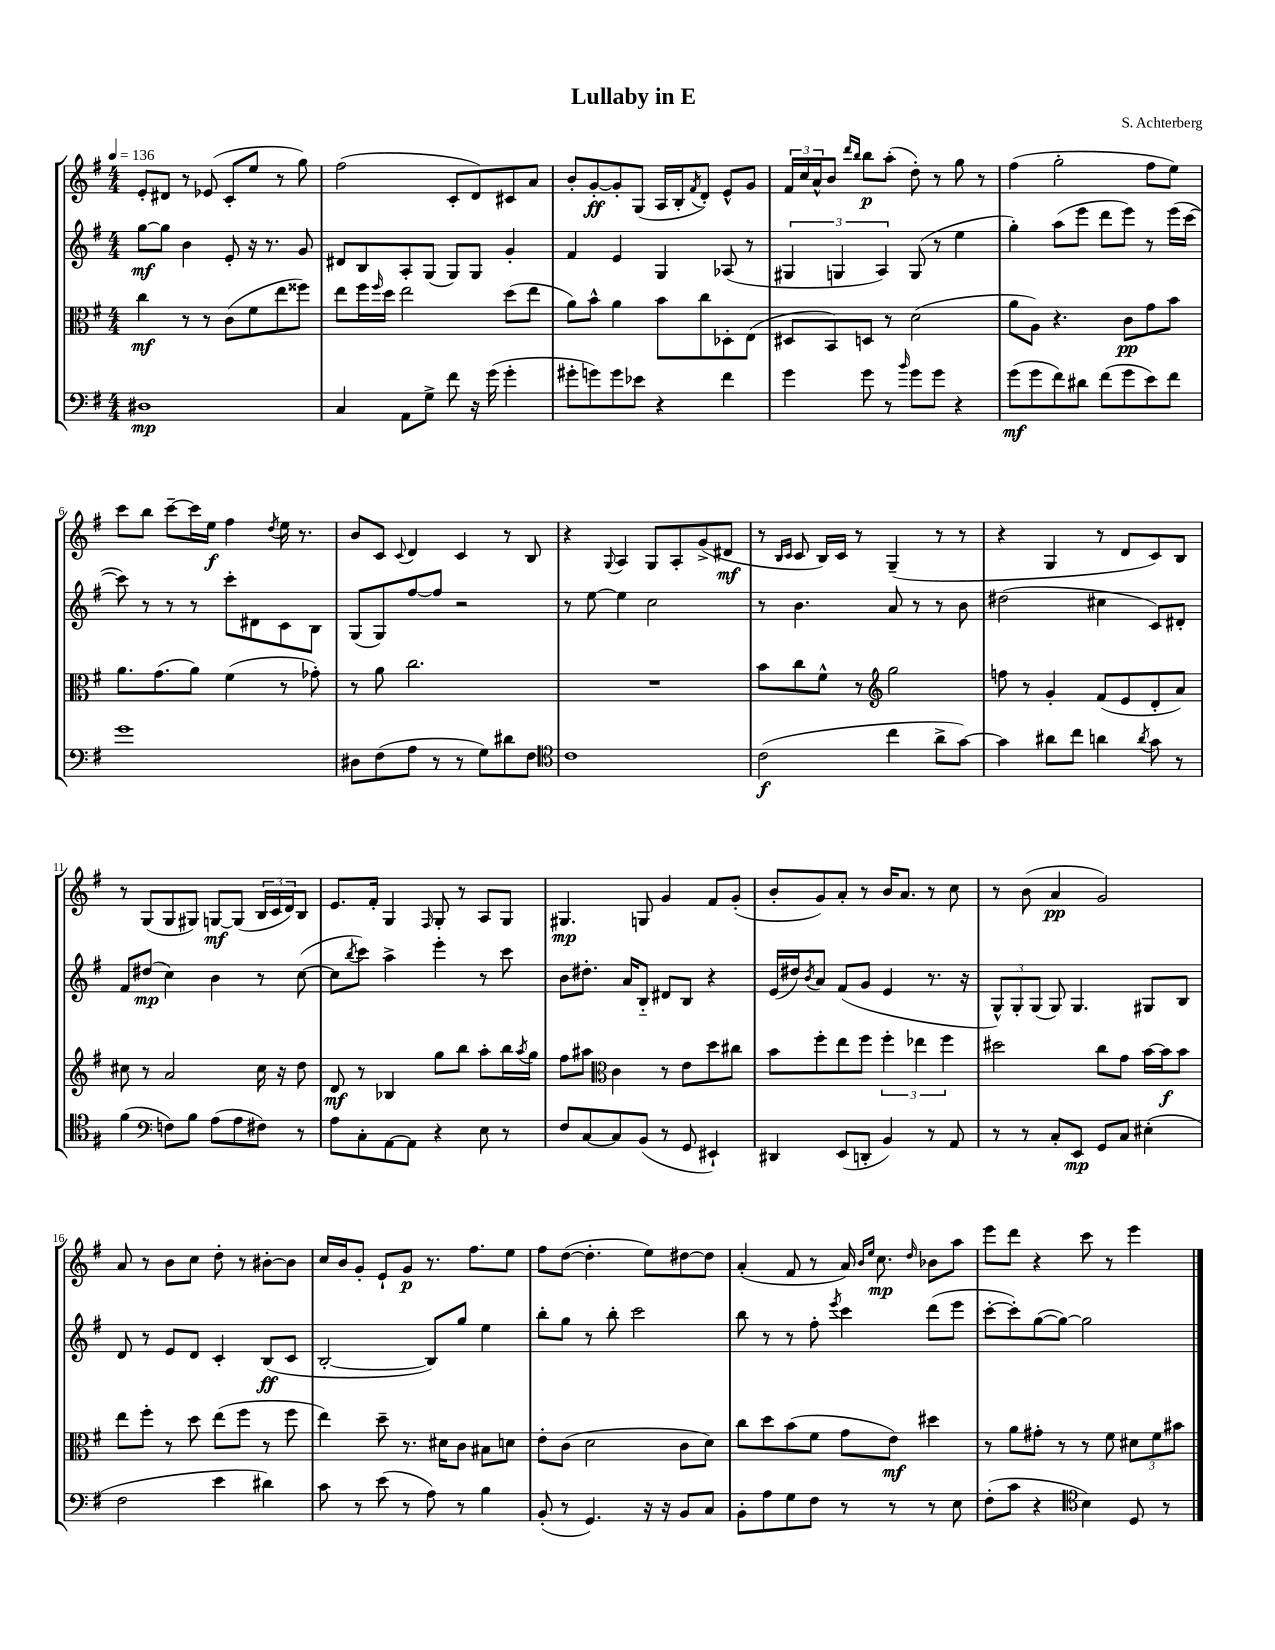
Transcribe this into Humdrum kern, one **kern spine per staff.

**kern	**kern	**kern	**kern
*staff4	*staff3	*staff2	*staff1
*clefF4	*clefC3	*clefG2	*clefG2
*k[f#]	*k[f#]	*k[f#]	*k[f#]
*M4/4	*M4/4	*M4/4	*M4/4
*MM136	*MM136	*MM136	*MM136
1D#	4cc\	[8gg\L	8e'/L
.	.	8gg\]J	8d#/J
.	8r	4b\	8r
.	8r	.	(8e-/
.	(8c\L	8e'/	8c'/L
.	8f#\	16r	8ee/J
.	.	8.r	.
.	8ee\	.	8r
.	8ff##\J)	8g/	8gg\)
=	=	=	=
4C/	8ee\L	8d#/L	(2ff#\
.	16ff#\L	8B/	.
.	16qqff#/	.	.
.	16dd\JJ	.	.
8AA\L	2ee\	8A'/	.
8G^\J	.	(8G/J	.
8f#\	.	8G/L)	8c'/L
16r	.	8G/J	8d/)
(16g\	.	.	.
4g'\	(8dd\L	4g'/	8c#/
.	8ee\J	.	8a/J
=	=	=	=
8g#'\L	8a\L)	4f#/	8b'/L
8g\)	8b^^\J	.	[8g'/
8g\	4a\	4e/	8g'/]
8e-\J	.	.	(8G/J
4r	8b\L	4G/	16A/LL
.	.	.	16B'/J
.	.	.	8qf#/
.	8cc\	.	8d'/J)
4f#\	8D-'\	(8A-/	8e^^/L
.	(8E\J	8r	8g/J
=	=	=	=
4g\	8D#/L	6G#/	24f#/LL
.	.	.	24cc/
.	.	.	24a^^/J
.	8BB/)	.	8b/J
.	.	6G/	.
.	.	.	16qqddd/LL
.	.	.	16qqbb/JJ
8g\	8D/J	.	8bb\L
.	.	6A/)	.
8r	8r	.	(8aa'\J
16qqb/	.	.	.
8g\L	(2d\	(8G/	8dd'\)
8g\J	.	8r	8r
4r	.	4ee\	8gg\
.	.	.	8r
=	=	=	=
(8g\L	8a\L	4gg'\)	(4ff#\
8g\	8A\J)	.	.
8f#\)	4.r	(8aa\L	2gg'\
8d#\J	.	8eee\J	.
(8f#\L	.	8ddd\L	.
8g\	8c\L	8eee\J)	.
8e\)	8g\	8r	8ff#\L
8f#\J	8b\J	(16eee\LL	8ee\J)
.	.	[16ccc\JJ	.
=	=	=	=
1g	8.a\L	8ccc\])	8ccc\L
.	.	8r	8bb\J
.	(8.g\	.	.
.	.	8r	[8ccc~\L
.	8a\J)	8r	16ccc\]L
.	.	.	16ee\JJ
.	(4f#\	8ccc'\L	4ff#\
.	.	8d#\	.
.	.	.	8qdd/
.	8r	8c\	16ee\
.	.	.	8.r
.	8g-'\)	8B\J	.
=	=	=	=
8D#\L	8r	(8G/L	8b/L
(8F#\	8a\	8G/)	8c/J
.	.	.	8qqc/
8A\J	2.cc\	[8ff#/	4d/
8r	.	8ff#/]J	.
8r	.	2r	4c/
8G\L)	.	.	.
8d#\	.	.	8r
8F#\J	.	.	8B/
=	=	=	=
*clefC4	*	*	*
1c	1r	8r	4r
.	.	[8ee\	.
.	.	.	8qqG/
.	.	4ee\]	4A/
.	.	2cc\	8G/L
.	.	.	8A'/
.	.	.	(8g^/
.	.	.	8d#/J
=	=	=	=
(2c\	8b\L	8r	8r
.	.	.	16qqB/LL
.	.	.	16qqc/JJ
.	8cc\	4.b\	8c/
.	8f#^^\J	.	16B/LL)
.	.	.	16c/JJ
.	8r	.	8r
*	*clefG2	*	*
4cc\	2gg\	8a/	(4G~/
.	.	8r	.
8a^\L	.	8r	8r
[8g\J)	.	8b\	8r
=	=	=	=
4g\]	8ff\	(2dd#\	4r
.	8r	.	.
8a#\L	4g'/	.	4G/
8cc\J	.	.	.
4a\	(8f#/L	4cc#\	8r
.	8e/	.	8d/L
8qa/	.	.	.
8g\	8d'/	8c/L)	8c/)
8r	8a/J)	8d#'/J	8B/J
=	=	=	=
(4f#\	8cc#\	8f#/L	8r
.	8r	(8dd#/J	(8G/L
*clefF4	*	*	*
8F\L)	2a/	4cc\)	8G/
8B\J	.	.	8G#/J)
(8A\L	.	4b\	[8G/L
8A\	.	.	(8G/]J
8F#\J)	16cc#\	8r	24B/LL
.	.	.	24c/
.	16r	.	.
.	.	.	24d/J)
8r	8dd\	([8cc\	8B/J
=	=	=	=
8A\L	8d/	8cc\]L	8.e/L
.	.	8qbb/	.
8C'\	8r	8ccc\J)	.
.	.	.	16f#'/Jk
[8AA\	4B-/	4aa^\	4G/
8AA\]J	.	.	.
.	.	.	16qqF#/
4r	8gg\L	4eee'\	8G'/
.	8bb\J	.	8r
8E\	8aa'\L	8r	8A/L
8r	16bb\L	8ccc\	8G/J
.	8qaa/	.	.
.	16gg\JJ	.	.
=	=	=	=
8F#/L	8ff#\L	8b\L	4.G#/
[8C/	8aa#\J	8.dd#'\J	.
*	*clefC3	*	*
8C/]	4c\	.	.
.	.	16a/LK	.
(8BB/J	.	8B'~/J	8G/
8r	8r	8d#/L	4g/
8GG/	8e\L	8B/J	.
4EE#`/)	8dd\	4r	8f#/L
.	8cc#\J	.	(8g'/J
=	=	=	=
4DD#/	8b\L	(16e/LL	8b'/L
.	.	16dd#/J)	.
.	.	8qb/	.
.	8ff#'\	8a/J	8g/)
(8EE/L	8ee\	(8f#/L	8a'/J
8DD'/J	8ff#\J	8g/J	8r
4BB/)	6ff#'\	4e/	16b/LK
.	.	.	8.a/J
.	6ee-\	.	.
8r	.	8.r	8r
.	6ff#\	.	.
8AA/	.	.	8cc\
.	.	16r	.
=	=	=	=
8r	2dd#\	12G^^/L)	8r
.	.	12G'/	.
8r	.	.	(8b\
.	.	(12G/J	.
8C'/L	.	8G/)	4a/
8EE/J	.	4.G/	.
8GG/L	8cc\L	.	2g/)
8C/J	8g\J	.	.
(4E#'\	[16b\LL	8G#/L	.
.	16b\]J	.	.
.	8b\J	8B/J	.
=	=	=	=
2F#\	8ee\L	8d/	8a/
.	8ff#'\J	8r	8r
.	8r	8e/L	8b\L
.	8dd\	8d/J	8cc\J
4e\	(8ee\L	4c'/	8dd'\
.	8ff#\J	.	8r
4d#\)	8r	(8B/L	[8b#'\L
.	8ff#\	8c/J	8b#\]J
=	=	=	=
8c\	4ee\)	[2B'/	16cc/LL
.	.	.	16b/J
8r	.	.	8g'/J
(8e\	8dd~\	.	8e`/L
8r	8.r	.	8g/J
8A\)	.	8B/]L)	8.r
.	16d#\LK	.	.
8r	8c\J	8gg/J	.
.	.	.	8.ff#\L
4B\	8B#\L	4ee\	.
.	8d\J	.	8ee\J
=	=	=	=
(8BB'/	8e'\L	8bb'\L	8ff#\L
8r	(8c\J	8gg\J	([8dd\J
4.GG/)	2d\	8r	4.dd'\]
.	.	8bb'\	.
.	.	2ccc\	.
16r	.	.	8ee\L)
16r	.	.	.
8BB/L	8c\L	.	[8dd#\
8C/J	8d\J)	.	8dd#\]J
=	=	=	=
8BB'\L	8cc\L	8bb\	(4a'/
8A\	8dd\	8r	.
8G\	(8b\	8r	8f#/
8F#\J	8f#\J	8ff#'\	8r
.	.	8qeee/	.
8r	8g\L	4ccc\	16a/)
.	.	.	16qqb/LL
.	.	.	16qqee/JJ
.	.	.	8.cc\
8r	8e\J)	.	.
.	.	.	16qqdd/
8r	4dd#\	(8ddd\L	8b-\L
8E\	.	8eee\J	8aa\J
=	=	=	=
(8F#'\L	8r	[8ccc'\L	8eee\L
8c\J	8a\L	8ccc'\])	8ddd\J
4r	8g#'\J	([8gg\	4r
.	8r	8gg\_J)	.
*clefC4	*	*	*
4B\)	8r	2gg\]	8ccc\
.	8f#\	.	8r
8D/	12d#\L	.	4eee\
.	12f#\	.	.
8r	.	.	.
.	12b#\J	.	.
==	==	==	==
*-	*-	*-	*-
